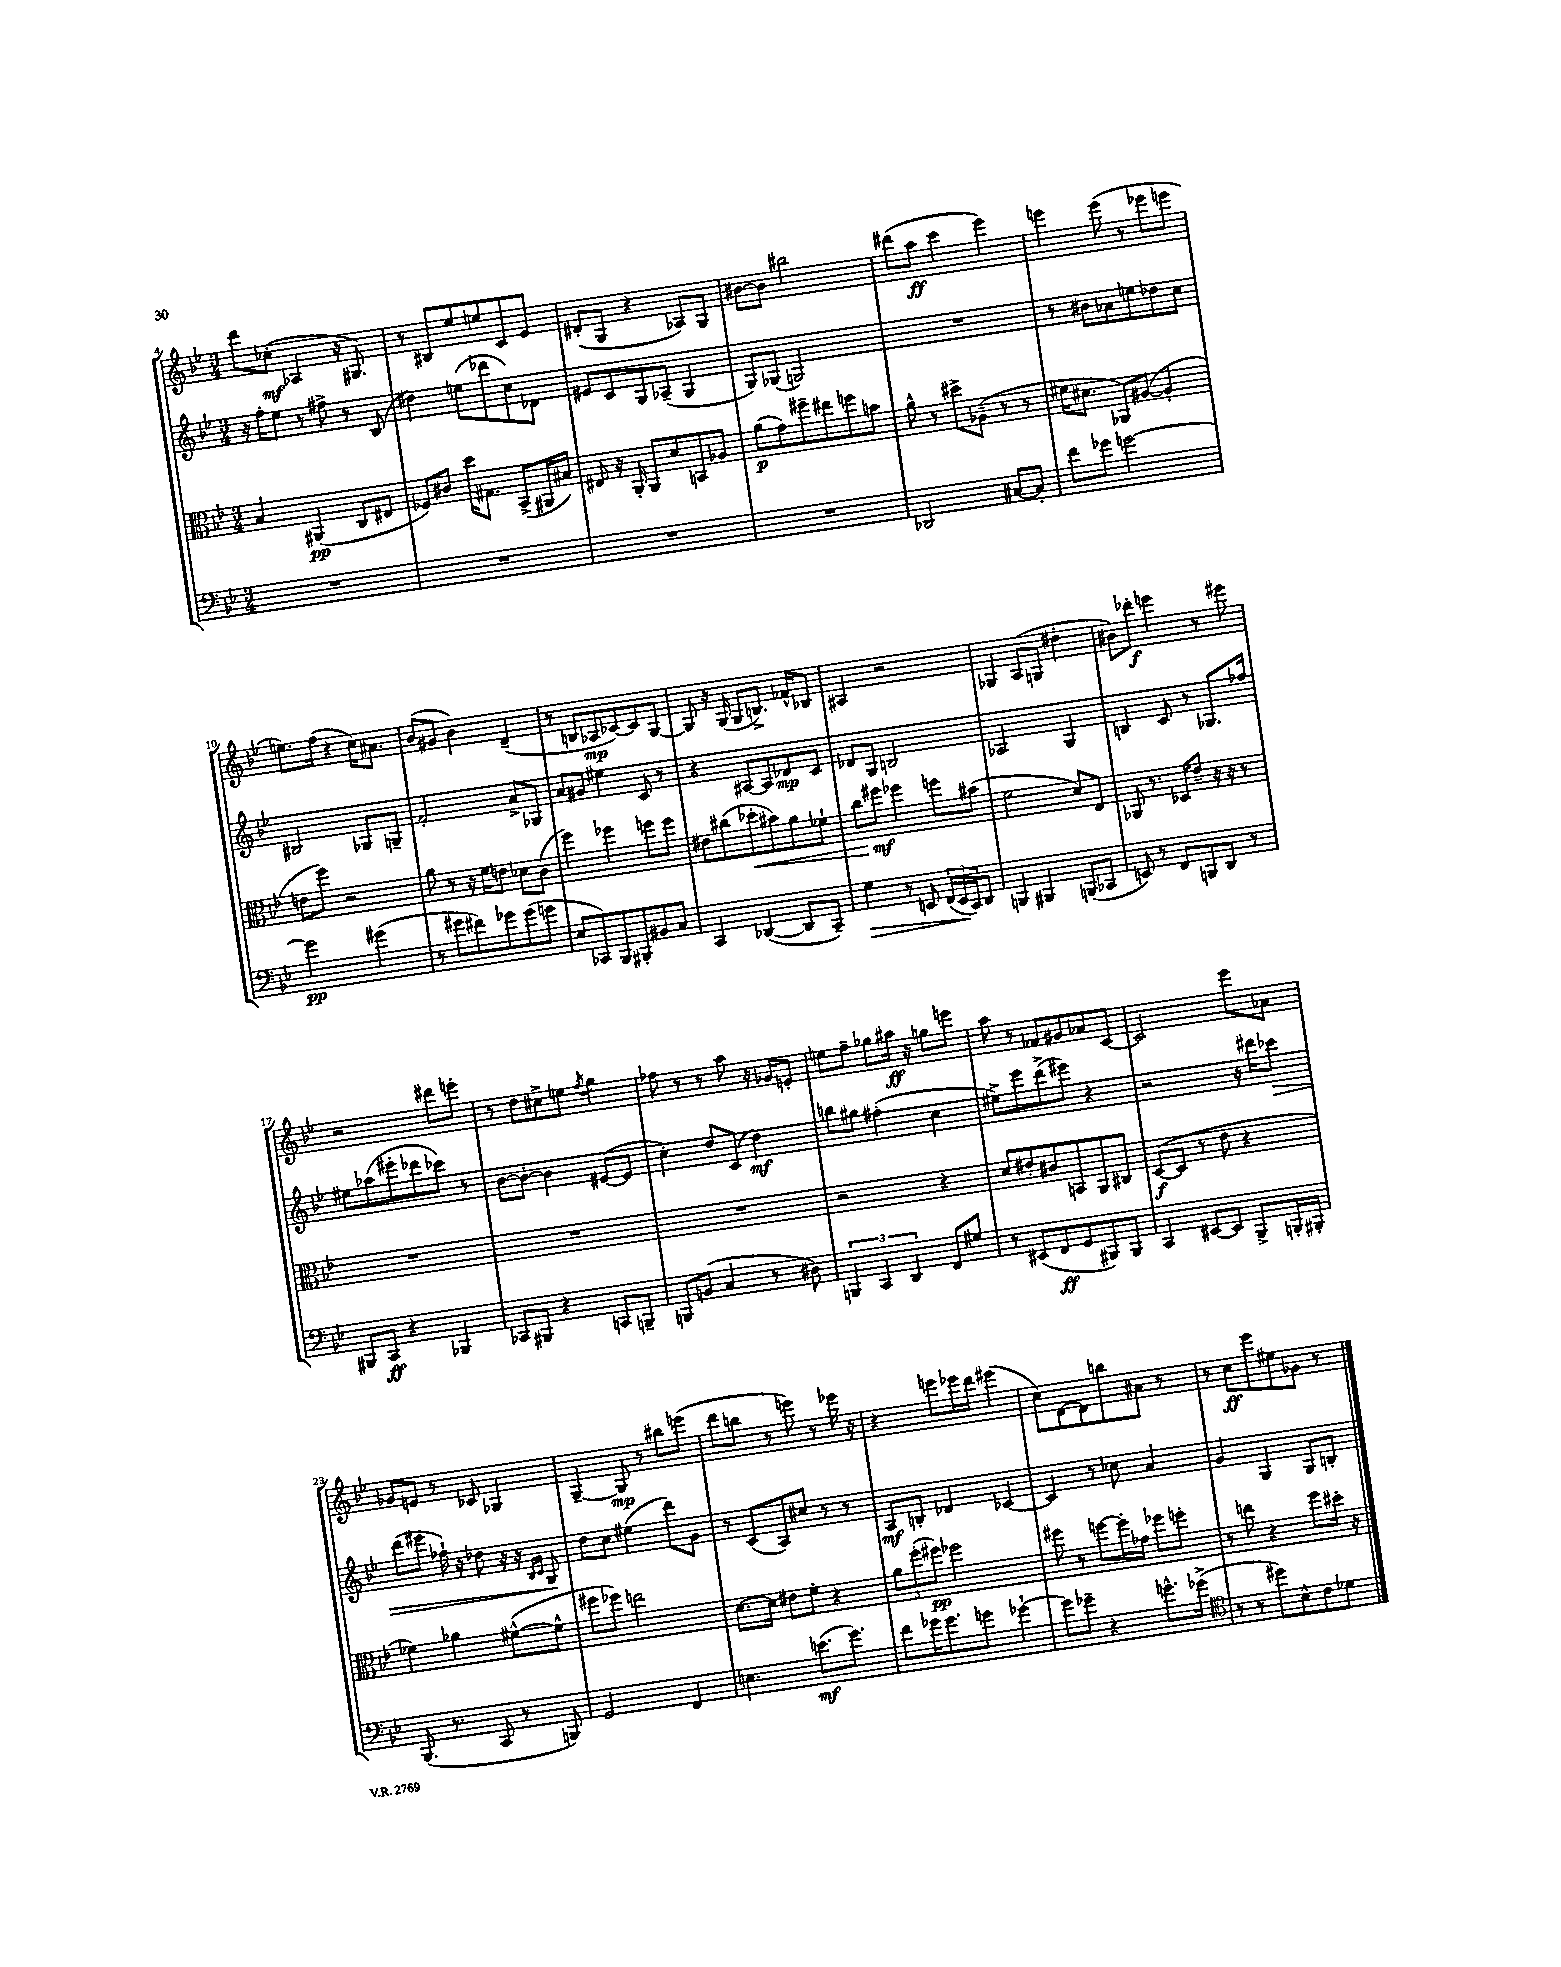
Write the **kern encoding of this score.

**kern	**kern	**kern	**kern
*staff4	*staff3	*staff2	*staff1
*clefF4	*clefC3	*clefG2	*clefG2
*k[b-e-]	*k[b-e-]	*k[b-e-]	*k[b-e-]
*M3/4	*M3/4	*M3/4	*M3/4
2.r	4B-/	16r	8ddd\L
.	.	16ff'\LK	.
.	.	8ee-\J	(8cc-'\J
.	(4AA#/	8r	4A-/
.	.	8ff#^\	.
.	8C/L	8r	16r
.	.	.	8.G#/)
.	8E#/J	(8B-/	.
=	=	=	=
2.r	8F-/L)	4dd#\)	8r
.	8c#/J	.	8B#/L
.	16dd\LK	(8ee\L	8ee-/
.	8.G#\J	.	.
.	.	8ddd-\	8ee/
.	(8BB-^/L	8cc\)	8c/
.	16AA#/L	8d-\J	8e-/J
.	16B#/JJ)	.	.
=	=	=	=
2.r	8E#/	8e#/L	(8d#'/L
.	16r	8c/	8G/J
.	16AA'/	.	.
.	8AA/L	8G/	4r
.	8d/	(8A-~/J	.
.	8BB/	4G/	8A-/L)
.	8A-/J	.	8G/J
=	=	=	=
2.r	(8a\L	8G/L)	[8b#\L
.	8g\)	(8G-/J	8b#\]J
.	8ff#~\	2G/)	2bb#\
.	8ee#\	.	.
.	8ff\	.	.
.	8b\J	.	.
=	=	=	=
2DD-/	8a^^\	2.r	(8ddd#\L
.	8r	.	8aa\J
.	8dd#^\L	.	4ccc\
.	(8A-~\J	.	.
[8C#/L	8r	.	4eee-\)
8C#'/]J	8r	.	.
=	=	=	=
8f\L	16f#\LK	8r	4eee\
.	8.d#\J	.	.
8g-\J	.	8b#\L	.
[2g\	8AA-/L)	8a-\	(8eee\
.	([8A#/J	8ee\	8r
.	4A#'/]	8dd-\	8eee-\L
.	.	8cc\J	8eee\J
=	=	=	=
2g\]	8e\L	2B#/	8.ee\L)
.	8ff\J)	.	.
.	.	.	(16ff\Jk
.	2r	.	4r
(4g#\	.	8G-/L	16cc\LK)
.	.	.	8.a#\J
.	.	8G~/J	.
=	=	=	=
8r	8a\	2f'/	(8b-/L
8g#\L	8r	.	8g#/J
8f#\)	16r	.	4b-\)
.	16f\LK	.	.
8g-\	8e\J	.	.
(8g-\	8d-\L	8a^/L	(4d~/
8g\J	(8c\J	8G-/J	.
=	=	=	=
8E-/L	4ff\)	8a/L	8r
8CC-/)	.	8g#/J	8B/L
8BBB-/	4ff-\	4ee#\	8A-/
8BBB#'/	.	.	[8c-/)
8BB#/	8ff\L	8c/	8c-/]
8C/J	8ff\J	8r	[8G/J
=	=	=	=
4CC/	8e#\L	4r	8G/]
.	(8cc#\	.	16r
.	.	.	(16G/
([4DD-/	8dd-'\	[8A#/L	8G/L
.	8b#\)	8A#/]	8.B^/J)
8DD-/]L	8a\	8d-/	.
.	.	.	16f-^^/LK
8CC~/J)	8f-`\J	8c/J	8B-/J
=	=	=	=
4G\	8cc\L	8d-/L	4A#/
.	8ff#\J	8G/J	.
8r	4ff-\	2B/	2r
8EE/	.	.	.
(24FF/LL	8ff\L	.	.
24EE/	.	.	.
24CC/J)	.	.	.
8DD/J	(8b#\J	.	.
=	=	=	=
4BBB/	2f\	2A-/	4G-/
4BBB#/	.	.	(8A/L
.	.	.	8G/J
(8BBB/L	8d/L)	4G/	4dd#'\
8CC-/J	8E-/J	.	.
=	=	=	=
8EE/)	8AA-/	4B/	8b#\L)
8r	8.r	.	8ddd-'\J
8FF/L	.	8c/	4eee\
.	16D-/LK	.	.
8BBB/	8e-~/J	8r	.
8DD/J	16r	8.G-/L	8r
.	16r	.	.
8r	8r	.	8eee#\
.	.	16ff-/Jk	.
=	=	=	=
8BBB#/L	2.r	8ee#\L	2r
8CC/J	.	(8aa-\	.
4r	.	8eee#'\	.
.	.	8ddd-\	.
4BBB-/	.	8ccc-\J)	8ddd#\L
.	.	8r	8eee'\J
=	=	=	=
8CC-/L	2.r	[8b-\L	8r
8BBB#/J	.	8b-'\_J	8dd\L
4r	.	4b-\]	8cc#^\
.	.	.	8ee\J
.	.	.	8qff/
8CC/L	.	([8e#/L	4gg\
8BBB~/J	.	8e#/]J	.
=	=	=	=
8BBB/L	2.r	4cc'\)	8ff-\
(8BB/J	.	.	8r
4C/	.	8dd/L	8r
.	.	(8c/J	8aa\
8r	.	4dd\)	16r
.	.	.	16g-/LK
8D#\)	.	.	8e'/J
=	=	=	=
6BBB/	2r	8bb\L	8ee\L
.	.	8gg#\J	8ff~\J
6CC/	.	.	.
.	.	(4ff#'\	8gg-\L
6DD/	.	.	.
.	.	.	16aa#\Jk
.	.	.	16r
8FF/L	4r	4cc\	8gg\L
8G#/J	.	.	8eee\J
=	=	=	=
8r	8d/L	8ee#^\L)	8aa\
(8EE#/L	8e#'/	8eee-\	8r
8FF/	8c#/	(8ddd^\	8f-/L
8GG/	8BB/	8eee#\J)	8g#/
8BBB#/)	8AA/	4r	8a-/
8BBB#/J	8C#/J	.	[8c/J
=	=	=	=
4CC/	([8D/L	2r	2c/]
.	8D/]J	.	.
[8EE#/L	8r	.	.
8EE#/]J	8e-\	.	.
8BBB-^/L	4r	16r	8eee-\L
.	.	16ddd#\LK	.
16BBB'/L	.	8ccc-\J	8a-\J
16BBB#'/JJ	.	.	.
=	=	=	=
(8.BBB-/	4f-\)	(8ddd\L	8g-/L
.	.	8eee#\J	8e/J
8.r	.	.	.
.	4a-\	16ff-`\)	8r
.	.	16r	.
8CC/	.	8dd-\	8c-/
8r	([8f#^^\L	16r	4G-/
.	.	16r	.
.	.	16qqB-/LL	.
.	.	16qqc/JJ	.
8BBB/)	8f#^^\]J	8G/	.
=	=	=	=
2GG/	8ff#\L	8dd\L	[4G~/
.	8ff-\J)	8cc\J	.
.	2ee\	(4ee#\	8G/]
.	.	.	8r
4FF/	.	8ddd\L)	8bb#\L
.	.	8g\J	(8eee\J
=	=	=	=
4.E\	[8.d\L	8r	8ddd\L
.	.	(8c/L	8bb\J
.	16d\]Jk	.	.
.	8e#\L	8A/)	8r
(8.e\L	8f'\J	8cc#/J	8eee\)
.	4r	8r	8r
8.g\J)	.	.	.
.	.	8r	16eee-\
.	.	.	16r
=	=	=	=
8f\L	12a\L	8A/L	4r
.	(12ff'\	.	.
16g-\K	.	8B'/J	.
.	12ff#\J)	.	.
8.g-\	.	.	.
.	2ff-\	4d-/	8eee\L
8g\J	.	.	16eee-\L
.	.	.	16ddd\JJ
[4g-`\	.	[4c-/	(4eee#\
=	=	=	=
8g-\]L	8ff#\	4c-/]	8cc\L)
8g-~\J	8r	.	[8d\
4r	[8ff\L	8r	8d\]
.	16ff'\]L	8cc-\	8bb\
.	16g-\JJ	.	.
8.g^^\L	8ff-\L	4a/	8a#\J
.	8ff'\J	.	8r
(16g-^\Jk	.	.	.
=	=	=	=
*clefC4	*	*	*
8r	8r	4g/	8r
8r	8ee\	.	8cc\L
8dd#\L)	4r	4G/	8eee-\
8B-^^\	.	.	8ee#\
8c\	8ff\L	8G/L	8g-\J
8d-\J	16dd#'\Jk	8B'/J	8r
.	16r	.	.
==	==	==	==
*-	*-	*-	*-
